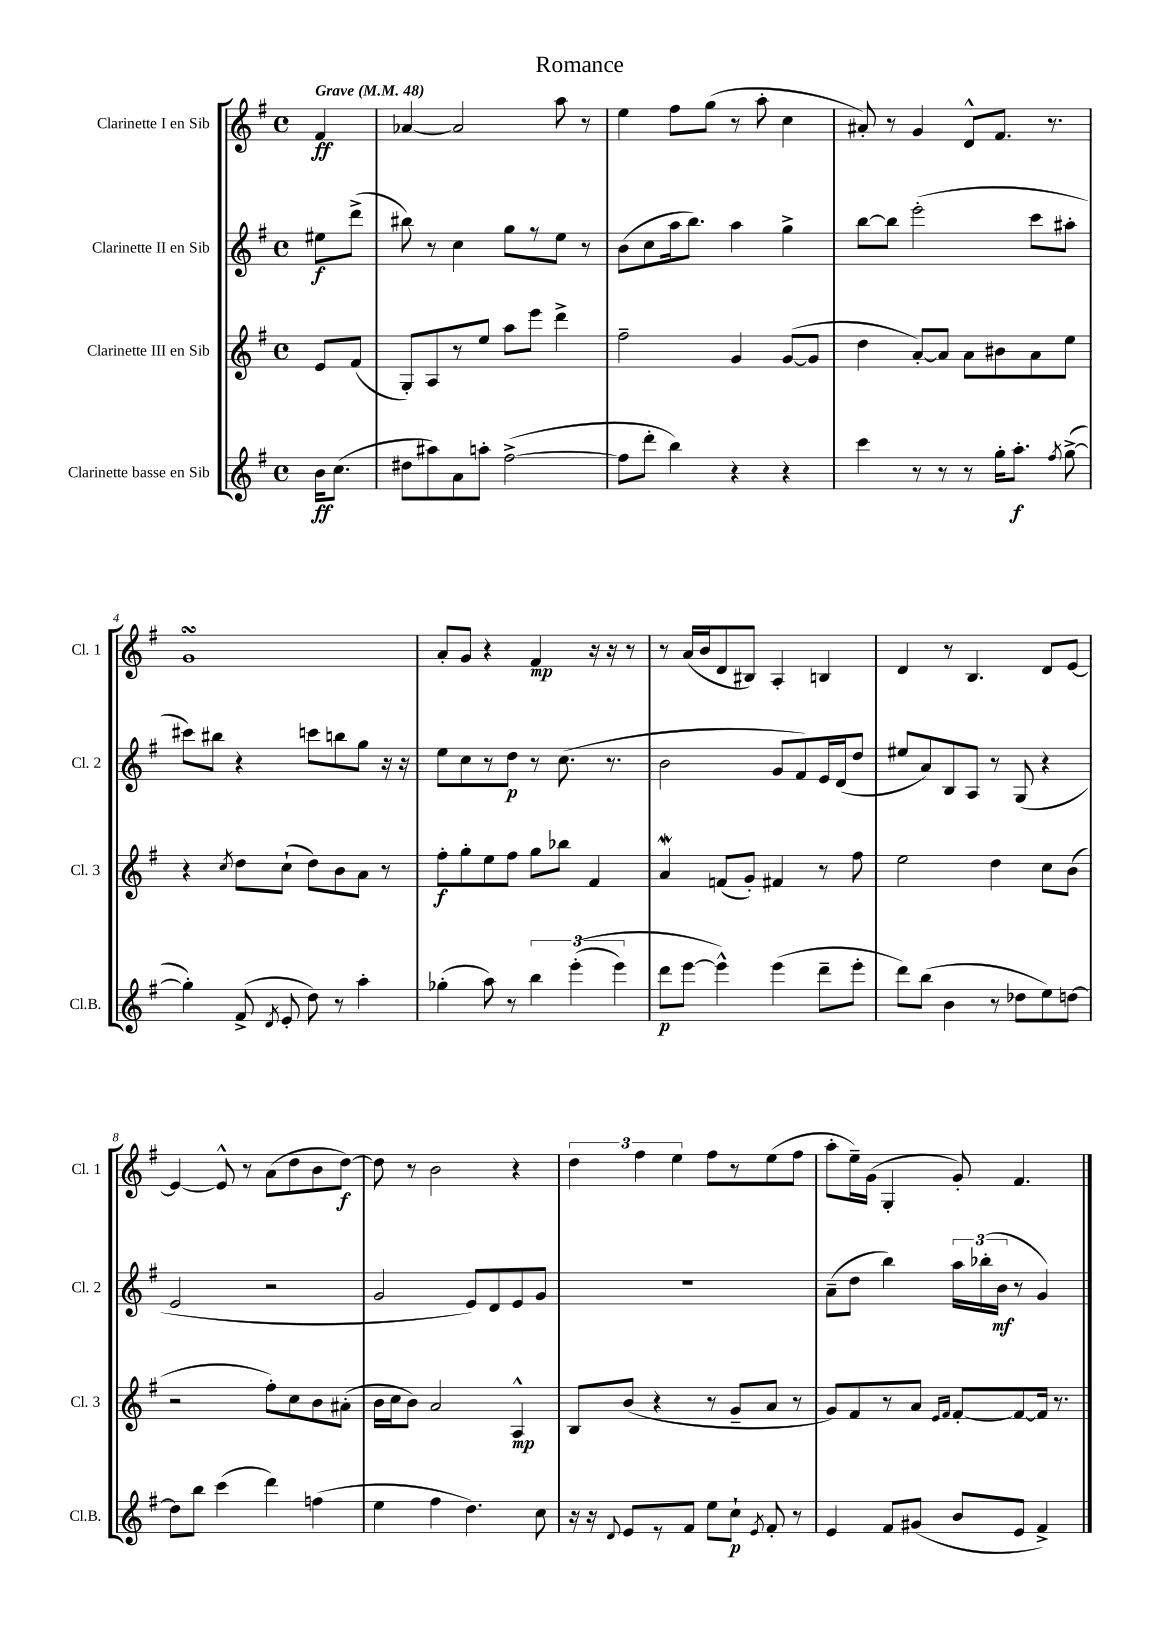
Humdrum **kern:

**kern	**kern	**kern	**kern
*staff4	*staff3	*staff2	*staff1
*clefG2	*clefG2	*clefG2	*clefG2
*k[f#]	*k[f#]	*k[f#]	*k[f#]
*M4/4	*M4/4	*M4/4	*M4/4
*met(c)	*met(c)	*met(c)	*met(c)
*MM48	*MM48	*MM48	*MM48
16b	8e	8ee#	4f#
(8.cc	.	.	.
.	(8f#	(8ddd^	.
=	=	=	=
8dd#	8G')	8bb#)	[4a-
8aa#)	8A	8r	.
8a	8r	4cc	2a-]
8aa'	8ee	.	.
([2ff#^	8aa	8gg	.
.	8eee	8r	.
.	4ddd^	8ee	8aa
.	.	8r	8r
=	=	=	=
8ff#]	2ff#~	(8b	4ee
8ddd'	.	8cc	.
4bb)	.	16aa	8ff#
.	.	8.bb)	.
.	.	.	(8gg
4r	4g	4aa	8r
.	.	.	8aa'
4r	([8g	4gg^	4cc
.	8g]	.	.
=	=	=	=
4ccc	4dd	[8bb	8a#')
.	.	8bb]	8r
8r	[8a')	(2eee'	4g
8r	8a]	.	.
8r	8a	.	8d^^
16gg'	8b#	.	8.f#
8.aa'	.	.	.
.	8a	8ccc	.
.	.	.	8.r
8qff#	.	.	.
([8gg^	8ee	8aa#'	.
=	=	=	=
4gg'])	4r	8ccc#)	1g
.	.	8bb#	.
.	8qcc	.	.
(8f#^	8dd	4r	.
8qd	.	.	.
8e'	(8cc`	.	.
8dd)	8dd)	8ccc	.
8r	8b	8bb	.
4aa'	8a	8gg	.
.	8r	16r	.
.	.	16r	.
=	=	=	=
(4gg-'	8ff#'	8ee	8a'
.	8gg'	8cc	8g
8aa)	8ee	8r	4r
8r	8ff#	8dd	.
6bb	8gg	8r	4f#
.	8bb-	(8.cc	.
&((6eee'	.	.	.
.	4f#	.	16r
.	.	8.r	16r
6eee)	.	.	.
.	.	.	8r
=	=	=	=
8ddd	4a	2b	8r
[8eee	.	.	(16a
.	.	.	16b
4eee^^]&)	(8f	.	8d
.	8g')	.	8B#)
(4eee	4f#	8g	4A'
.	.	8f#)	.
8ddd~	8r	16e	4B
.	.	(16d	.
8eee'	8ff#	8dd	.
=	=	=	=
8ddd)	2ee	8ee#	4d
(8bb	.	8a)	.
4b	.	8B	8r
.	.	8A	4.B
8r	4dd	8r	.
8dd-	.	(8G	.
8ee)	8cc	4r	8d
[8dd	(8b	.	[8e
=	=	=	=
8dd]	2r	2e	4e_
8bb	.	.	.
(4ccc	.	.	8e^^]
.	.	.	8r
4ddd)	8ff#')	2r	(8a
.	8cc	.	8dd
(4ff	8b	.	8b
.	(8a#'	.	[8dd)
=	=	=	=
4ee	16b	2g	8dd]
.	16cc	.	.
.	8b)	.	8r
4ff#	2a	.	2b
4.dd)	.	8e)	.
.	.	8d	.
.	4A^^	8e	4r
8cc	.	8g	.
=	=	=	=
16r	8B	1r	6dd
16r	.	.	.
8qqd	.	.	.
8e	(8b	.	.
.	.	.	6ff#
8r	4r	.	.
.	.	.	6ee
8f#	.	.	.
8ee	8r	.	8ff#
8cc`	8g~	.	8r
8qe	.	.	.
8f#'	8a	.	(8ee
8r	8r	.	8ff#
=	=	=	=
4e	8g)	(8a~	8aa'
.	8f#	8dd	16ee~)
.	.	.	(16g
8f#	8r	4bb)	4G'
(8g#	8a	.	.
.	16qqe	.	.
.	16qqf#	.	.
8b	[8f#'	24aa	8g')
.	.	(24bb-'	.
.	.	24b	.
8e	8f#_	8r	4.f#
4f#^)	16f#]	4g)	.
.	8.r	.	.
==	==	==	==
*-	*-	*-	*-
